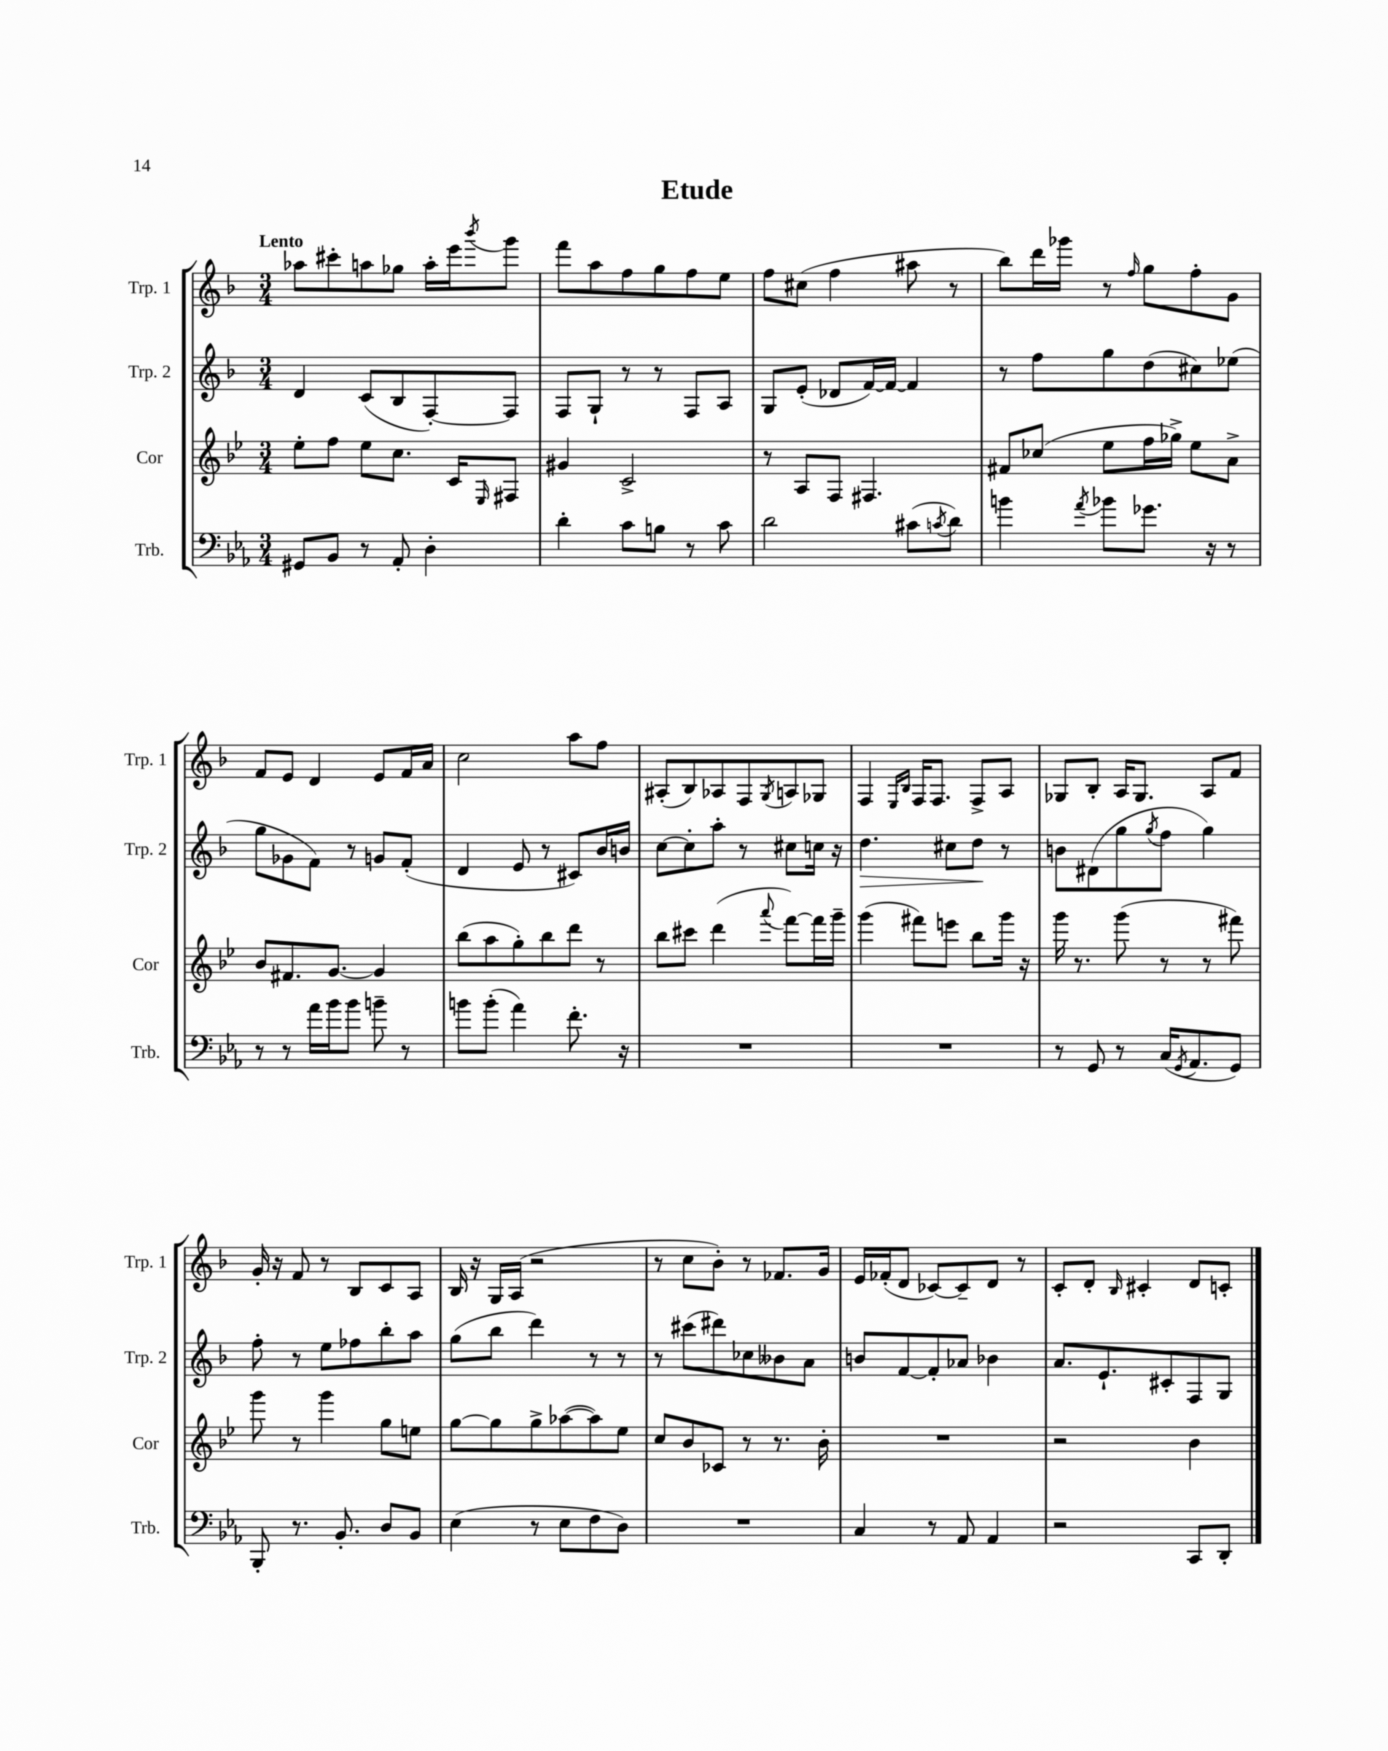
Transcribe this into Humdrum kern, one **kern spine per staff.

**kern	**kern	**kern	**kern
*staff4	*staff3	*staff2	*staff1
*clefF4	*clefG2	*clefG2	*clefG2
*k[b-e-a-]	*k[b-e-]	*k[b-]	*k[b-]
*M3/4	*M3/4	*M3/4	*M3/4
8GG#/L	8ee-'\L	4d/	8aa-\L
8BB-/J	8ff\J	.	8ccc#'\
8r	8ee-\L	(8c/L	8aa\
8AA-'/	8.cc\J	8B-/	8gg-\J
4D'\	.	[8F'/)	16aa'\LL
.	16c/LK	.	16eee\J
.	16qqE-/	.	8qbbb-/
.	8F#/J	8F/]J	8ggg\J
=	=	=	=
4d'\	4g#/	8F/L	8fff\L
.	.	8G`/J	8aa\
8c\L	2c^/	8r	8ff\
8B\J	.	8r	8gg\
8r	.	8F/L	8ff\
8c\	.	8A/J	8ee\J
=	=	=	=
2d\	8r	8G/L	8ff\L
.	8A/L	(8e'/J	(8cc#\J
.	8F/J	8d-/L	4ff\
.	4.F#/	[16f/L)	.
.	.	16f/_JJ	.
(8c#\L	.	4f/]	8aa#\
8qc/	.	.	.
8d\J)	.	.	8r
=	=	=	=
4b\	8f#/L	8r	8bb-\L)
.	(8cc-/J	8ff\L	16ddd\L
.	.	.	16ggg-\JJ
8qa-/	.	.	.
8b-\L	8ee-\L	8gg\	8r
.	.	.	16qqff/
8.g-\J	16ff\L	(8dd\	8gg\L
.	16gg-^\JJ)	.	.
.	8ee-\L	8cc#\)	8ff'\
16r	.	.	.
8r	8a^\J	(8ee-\J	8g\J
=	=	=	=
8r	8b-/L	8gg\L	8f/L
8r	8.f#/	8g-\	8e/J
16a-\LL	.	8f\J)	4d/
16b-\J	[8.g/J	.	.
8b-\J	.	8r	.
8b~\	4g/]	8g/L	8e/L
8r	.	(8f'/J	16f/L
.	.	.	16a/JJ
=	=	=	=
8b\L	(8bb-\L	4d/	2cc\
(8b'\J	8aa\	.	.
4a-\)	8gg'\)	8e/	.
.	8bb-\	8r	.
8.f'\	8ddd\J	8c#/L)	8aa\L
.	8r	16b-/L	8ff\J
16r	.	16b/JJ	.
=	=	=	=
2.r	8bb-\L	[8cc\L	(8A#'/L
.	8ccc#\J	8cc'\]	8B-/)
.	(4ddd\	8aa'\J	8A-/
.	.	8r	8F/
.	8qqaaa/	.	8qG/
.	[8fff\L)	8cc#\L	8A/
.	16fff\]L	16cc\Jk	8G-/J
.	16ggg~\JJ	16r	.
=	=	=	=
2.r	(4ggg\	4.dd\	4F/
.	.	.	16qqE/LL
.	.	.	16qqB-/JJ
.	8fff#\L)	.	16F/LK
.	.	.	8.F/J
.	8eee\J	8cc#\L	.
.	8bb-\L	8dd\J	8F^/L
.	16ggg\Jk	8r	8A/J
.	16r	.	.
=	=	=	=
8r	16ggg\	8b\L	8G-/L
.	8.r	.	.
8GG/	.	(8d#\	8B-'/J
8r	(8ggg\	8gg\	16A/LK
.	.	.	8.G-/J
.	.	8qgg/	.
(16C/LK	8r	8ff\J	.
8qGG/	.	.	.
8.AA-/	.	.	.
.	8r	4gg\)	8A/L
8GG/J)	8fff#\)	.	8f/J
=	=	=	=
8BBB-'/	8ggg\	8ff'\	16g'/
.	.	.	16r
8.r	8r	8r	8f/
.	4ggg\	8ee\L	8r
8.BB-'/	.	.	.
.	.	8ff-\	8B-/L
8D/L	8gg\L	8bb-'\	8c/
8BB-/J	8ee\J	8aa\J	8A/J
=	=	=	=
(4E-\	[8gg\L	(8gg\L	16B-/
.	.	.	16r
.	8gg\]	8bb-\J	16G/LL
.	.	.	(16A/JJ
8r	8gg^\	4ddd\)	2r
8E-\L	([8aa-\	.	.
8F\	8aa-\])	8r	.
8D\J)	8ee-\J	8r	.
=	=	=	=
2.r	8cc/L	8r	8r
.	8b-/	(8ccc#\L	8cc\L
.	8c-/J	8ddd#\)	8b-'\J)
.	8r	8cc-\	8r
.	8.r	8b--\	8.f-/L
.	.	8a\J	.
.	16b-'\	.	16g/Jk
=	=	=	=
4C/	2.r	8b/L	16e/LL
.	.	.	(16f-'/J
.	.	[8f/	8d/J
8r	.	8f'/]	[8c-/L)
8AA-/	.	8a-/J	8c-~/]
4AA-/	.	4b-\	8d/J
.	.	.	8r
=	=	=	=
2r	2r	8.a/L	8c'/L
.	.	.	8d'/J
.	.	8.e`/	.
.	.	.	16qqB-/
.	.	.	4c#'/
.	.	8c#'/	.
8CC/L	4b-\	8F/	8d/L
8DD'/J	.	8G/J	8c'/J
==	==	==	==
*-	*-	*-	*-
